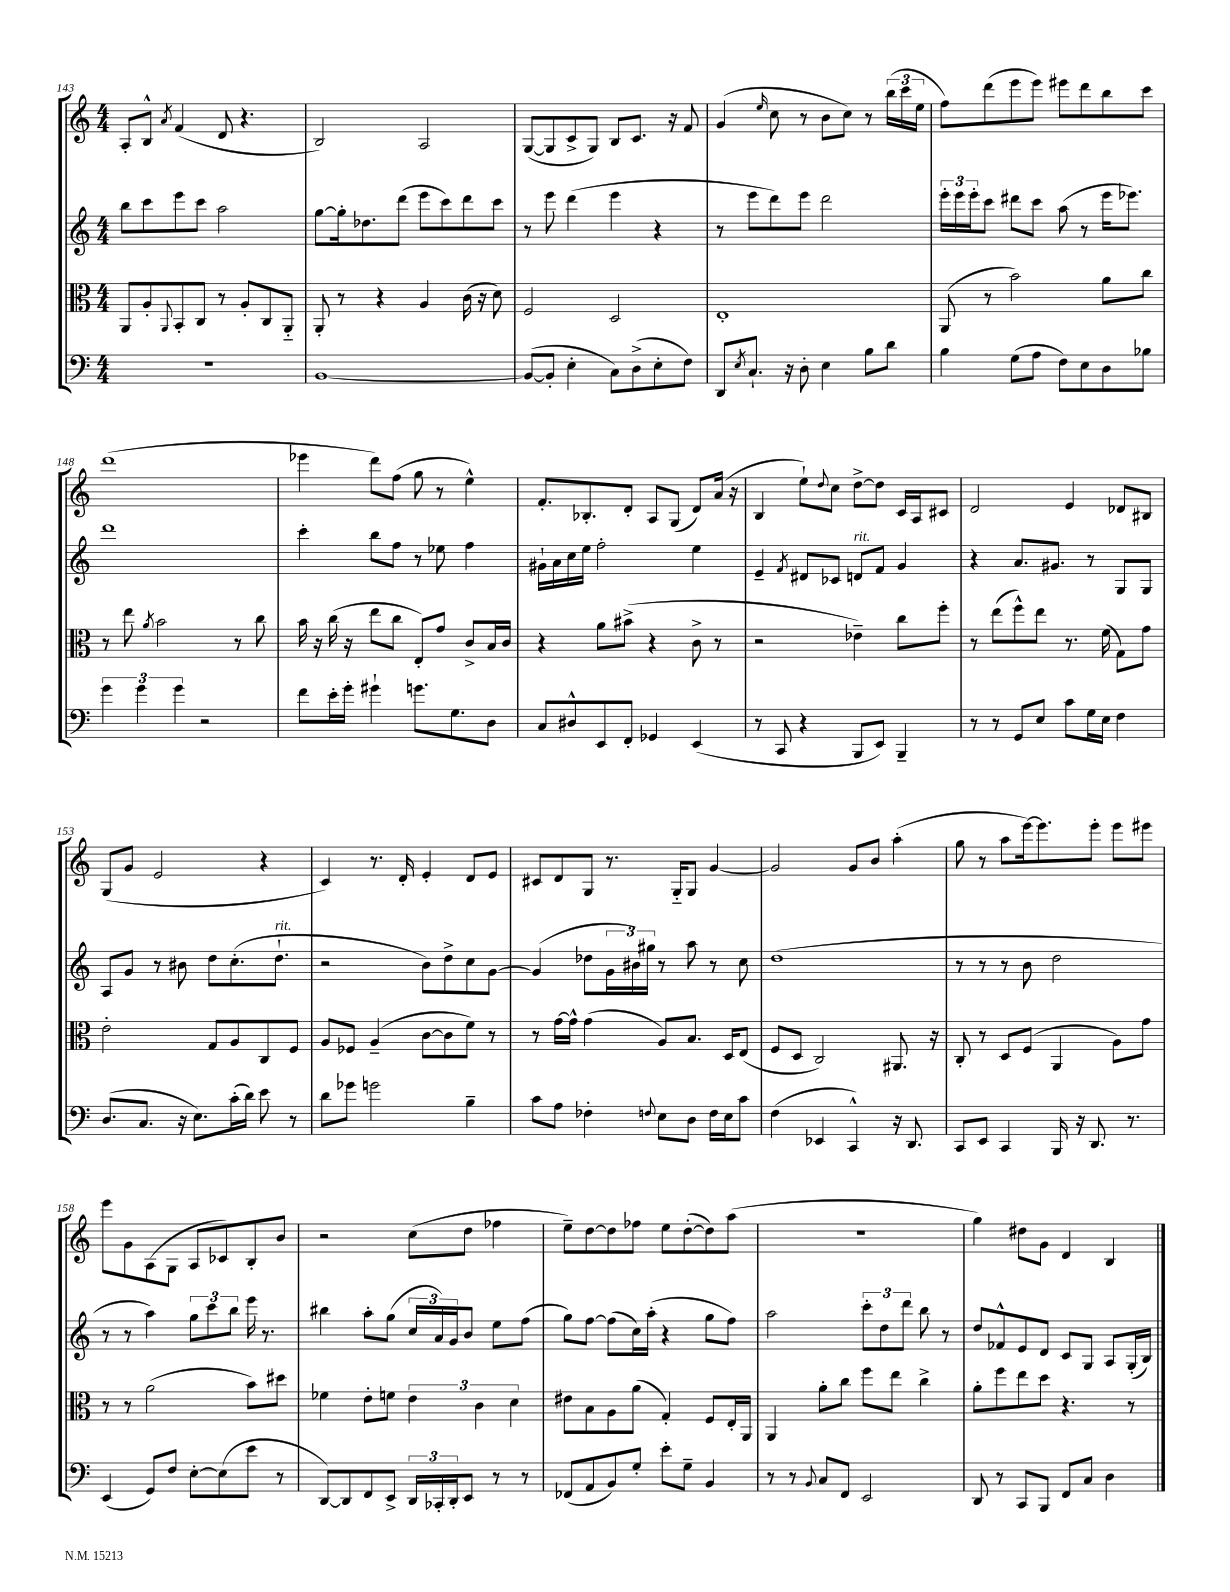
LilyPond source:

<<
\new StaffGroup <<
\new Staff = "s0" {
    \clef treble \key c \major \numericTimeSignature \time 4/4
    a8-. b8-^ \acciaccatura { a'8 } f'4( d'8 r4. |
    b2) a2 |
    g8~( g8 c'8-> g8) b8 c'8. r16 f'8 |
    g'4( \grace { e''16 } c''8 r8 b'8 c''8) r8 \tuplet 3/2 { b''16( c'''16 e''16 } |
    f''8) d'''8( e'''8 e'''8) eis'''8 d'''8 b''8 c'''8 |
    d'''1( |
    ees'''4 d'''8) f''8( g''8 r8 e''4-^) |
    f'8.-. bes8.-. d'8-. a8 g8( d'8) a'16( r16 |
    b4 e''8-!) \appoggiatura { d''8 } c''8 d''8~-> d''8 c'16 a16 cis'8 |
    d'2 e'4 des'8 bis8 |
    g8( g'8 e'2 r4 |
    c'4) r8. d'16-. e'4-. d'8 e'8 |
    cis'8 d'8 g8 r8. g16-_ g8 g'4~ |
    g'2 g'8 b'8 a''4-.( |
    g''8 r8 a''8 e'''16~) e'''8. e'''8-. e'''8 eis'''8 |
    e'''8 g'8 a8( g8 a8 ces'8) b8-. b'8 |
    r2 c''8( d''8 fes''4 |
    e''8--) d''8~ d''8 fes''8 e''8 d''8~-.( d''8) a''8( |
    R1 |
    g''4) dis''8 g'8 d'4 b4 \bar "|." |
}
\new Staff = "s1" {
    \clef treble \key c \major \numericTimeSignature \time 4/4
    b''8 c'''8 e'''8 c'''8 a''2 |
    g''8~ g''16-. des''8. d'''8( e'''8 c'''8) d'''8 c'''8 |
    r8 e'''8 d'''4( e'''4 r4 |
    r8 e'''8 d'''8) e'''8 d'''2 |
    \tuplet 3/2 { e'''16-. e'''16 e'''16-. } c'''8 dis'''8 c'''8 a''8( r8 e'''16 ees'''8.) |
    d'''1 |
    c'''4-. b''8 f''8 r8 ees''8 f''4 |
    gis'16-! a'16 c''16 e''16 f''2-. e''4 |
    e'4-- \acciaccatura { f'8 } dis'8 ces'8 d'8^\markup { \italic "rit." } f'8 g'4 |
    r4 a'8. gis'8. r8 g8 g8 |
    a8 g'8 r8 bis'8 d''8 c''8.-.( d''8.-!^\markup { \italic "rit." } |
    r2 b'8) d''8-> c''8 g'8~ |
    g'4( des''8 \tuplet 3/2 { g'16 bis'16) gis''16 } r8 a''8 r8 c''8 |
    d''1( |
    r8 r8 r8 b'8 d''2 |
    r8 r8 a''4) \tuplet 3/2 { g''8 c'''8 b''8 } e'''16 r8. |
    bis''4 a''8-. g''8( \tuplet 3/2 { c''16 a'16) g'16 } b'8 e''8 f''8( |
    g''8) f''8~ f''8( c''16) a''16-.( r4 g''8 f''8) |
    a''2 \tuplet 3/2 { c'''8-. d''8 d'''8 } b''8 r8 |
    d''8 fes'8-^ e'8 d'8 c'8 g8 a8 g16-.( b16) \bar "|." |
}
\new Staff = "s2" {
    \clef alto \key c \major \numericTimeSignature \time 4/4
    a,8 a8-. \appoggiatura { a,8 } b,8-. c8 r8 a8-. c8 a,8-_ |
    a,8-. r8 r4 a4 c'16( r16 d'8) |
    f2 d2 |
    e1-. |
    a,8( r8 b'2) a'8 c''8 |
    r8 e''8 \acciaccatura { a'8 } b'2 r8 c''8 |
    b'16 r16 c''16( r16 e''8 c''8 e8-.) g'8 c'8-> b16 c'16 |
    r4 a'8 bis'8->( r4 c'8-> r8 |
    r2 ees'4--) c''8 f''8-. |
    r8 e''8( f''8-^) e''8 r8. f'16( g8) g'8 |
    e'2-. g8 a8 c8 f8 |
    a8 fes8 a4--( c'8~ c'8 f'8) r8 |
    r8 g'16~ g'16-^ g'4( a8) b8. d16 e8( |
    f8 d8 c2) ais,8. r16 |
    c8-. r8 d8 f8( a,4 a8) g'8 |
    r8 r8 a'2( b'8) dis''8 |
    fes'4 e'8-. f'8 \tuplet 3/2 { e'4 c'4 d'4 } |
    eis'8 b8 a8 a'8( g4-.) f8 e16-. a,16 |
    a,4 a'8-. c''8 f''8 e''8 c''4-> |
    a'8-. f''8 e''8 d''8 r4. r8 \bar "|." |
}
\new Staff = "s3" {
    \clef bass \key c \major \numericTimeSignature \time 4/4
    r1 |
    b,1~ |
    b,8~( b,8-. e4-. c8) d8->( e8-. f8) |
    d,8 \acciaccatura { e8 } c8.-! r16 d8-. e4 b8 d'8 |
    b4 g8( a8 f8) e8 d8 bes8 |
    \tuplet 3/2 { g'4 g'4 g'4 } r2 |
    f'8 e'16-. g'16-. gis'4-! g'8. g8. d8 |
    c8 dis8-^ e,8 f,8-. ges,4 e,4( |
    r8 c,8 r4 b,,8 e,8) b,,4-- |
    r8 r8 g,8 e8 c'8 g16 e16 f4 |
    d8.( c8. r16 e8.) c'16-.( d'16) e'8 r8 |
    d'8 ges'8 g'2 b4-- |
    c'8 a8 fes4-. \appoggiatura { f8 } e8 d8 f16 e16 c'8 |
    f4( ees,4 c,4-^) r16 d,8. |
    c,8 e,8 c,4 b,,16 r16 d,8. r8. |
    e,4( g,8) f8 e8~-. e8( e'8 r8 |
    d,8~) d,8 f,8 e,8-> \tuplet 3/2 { d,16 ces,16-. d,16-. } e,8 r8 r8 |
    fes,8( a,8 b,8) g8-. e'8-. g8-- b,4 |
    r8 r8 \appoggiatura { b,8 } c8 f,8 e,2 |
    d,8 r8 c,8 b,,8 f,8 c8 d4 \bar "|." |
}
>>
>>
\layout { \context { \Score currentBarNumber = #143 } }
